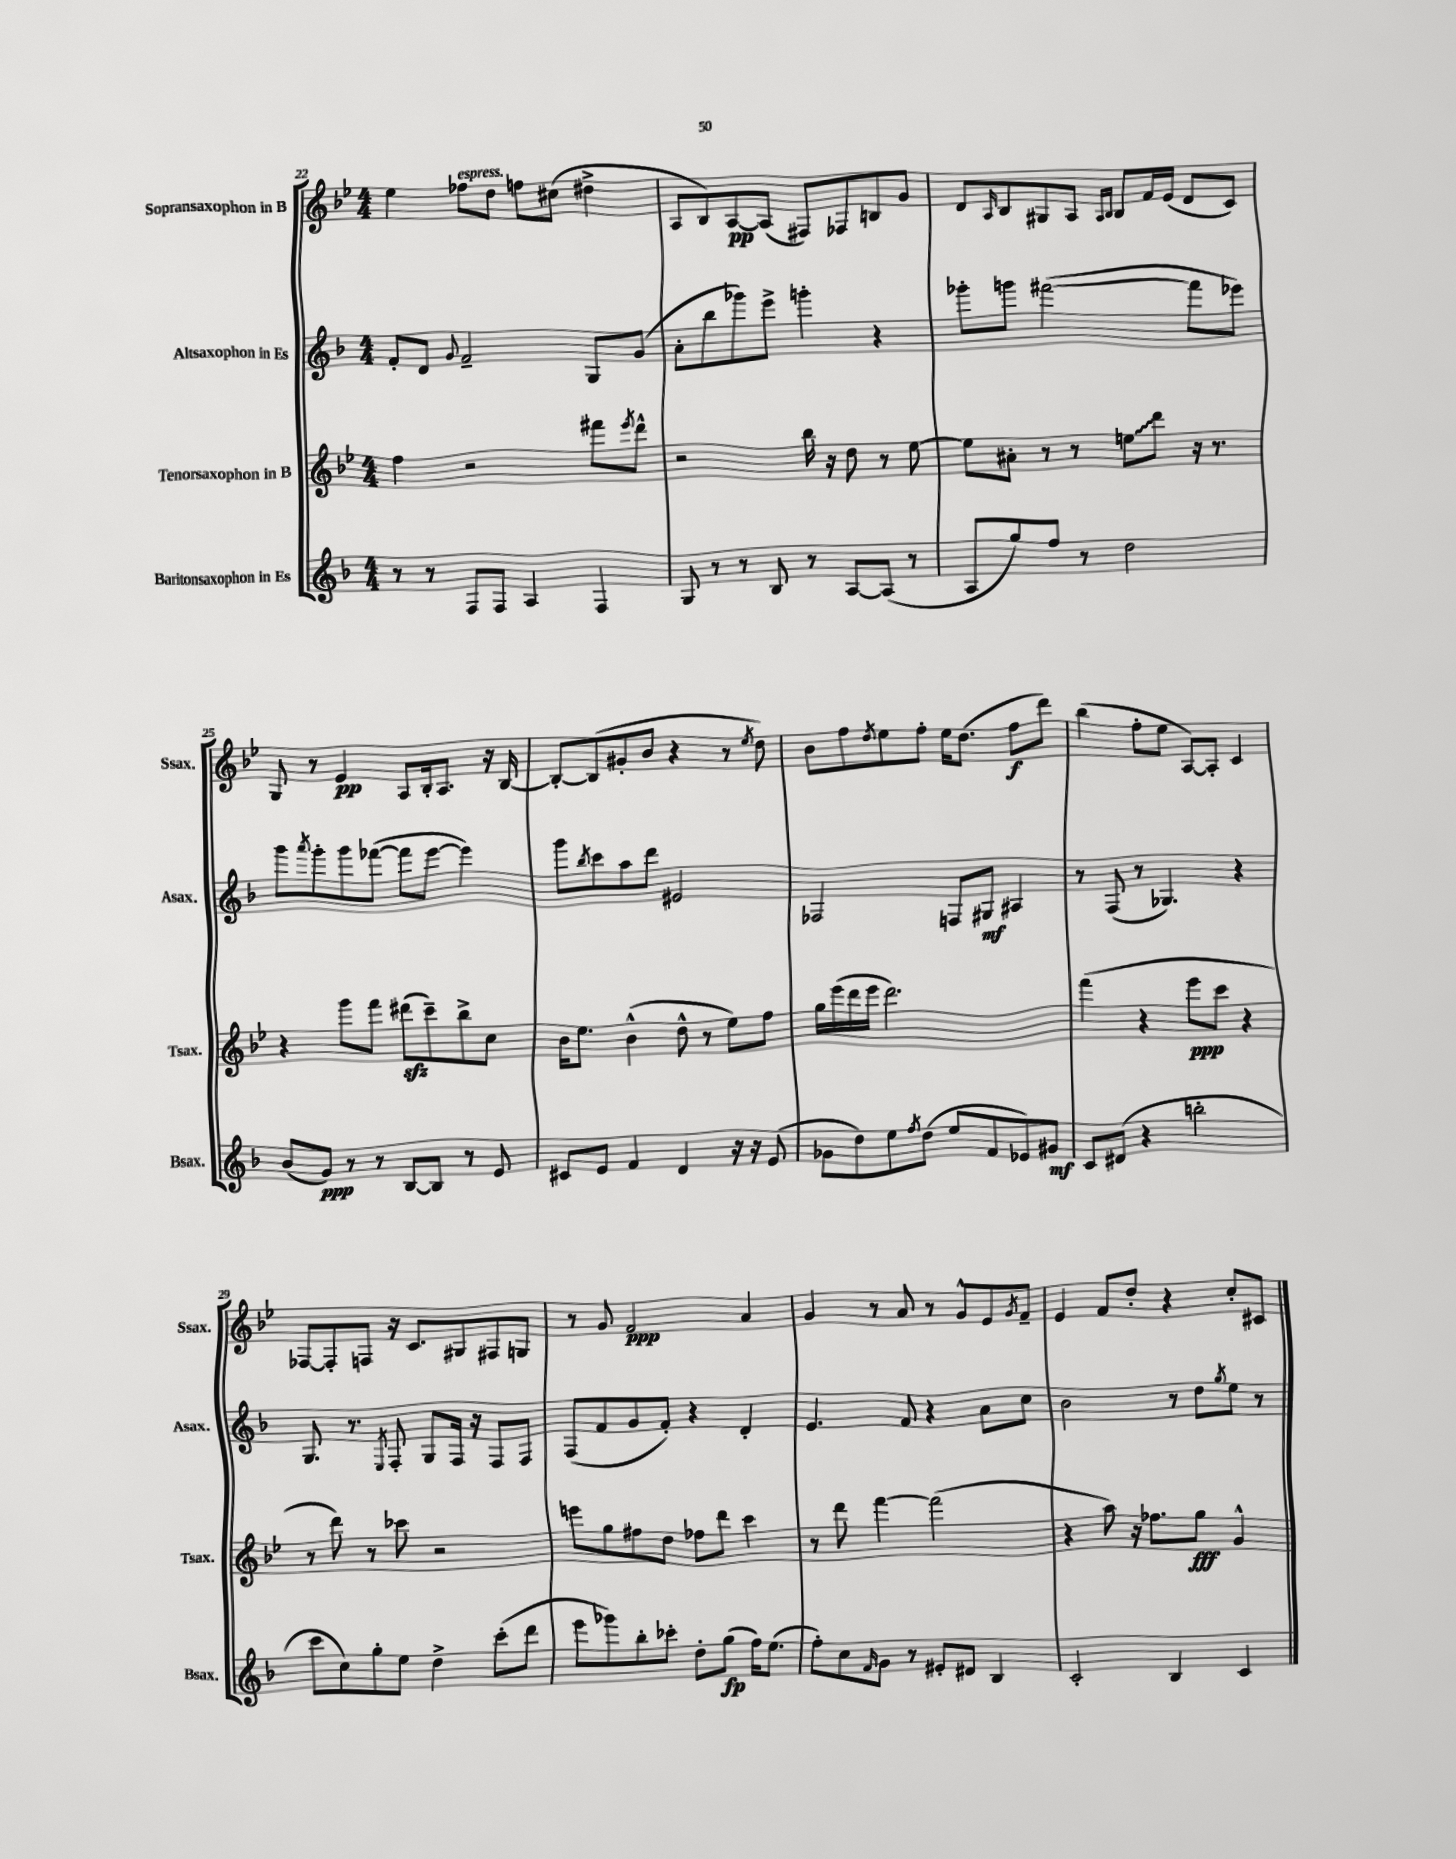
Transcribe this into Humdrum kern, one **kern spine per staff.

**kern	**kern	**kern	**kern
*staff4	*staff3	*staff2	*staff1
*clefG2	*clefG2	*clefG2	*clefG2
*k[b-]	*k[b-e-]	*k[b-]	*k[b-e-]
*M4/4	*M4/4	*M4/4	*M4/4
8r	4ff	8f'	4ee-
8r	.	8d	.
.	.	8qqg	.
8F	2r	2f~	8ff-
8F	.	.	8dd
4A	.	.	8ff
.	.	.	(8cc#
4F	8fff#	8G	4dd#^
.	8qeee-	.	.
.	8ddd^^	(8g	.
=	=	=	=
8G	2r	8a'	8A
8r	.	8bb-	8B-)
8r	.	8ggg-)	[8A
8B-	.	8eee^	(8A]
8r	16bb-	4ggg'	8F#)
.	16r	.	.
[8A	8dd	.	8F-
(8A]	8r	4r	8B
8r	[8ee-	.	8g
=	=	=	=
8A	8ee-]	8ggg-'	8d
.	.	.	16qqA
8gg)	8a#'	8ggg	8B-
8ff	8r	([2fff#	8G#
8r	8r	.	8A
.	.	.	16qqA
.	.	.	16qqB-
2dd	8ee	.	8B-
.	8ddd	.	16f
.	.	.	(16e-
.	16r	8fff#]	8d
.	8.r	.	.
.	.	8eee-)	8c)
=	=	=	=
(8b-	4r	8ggg	8G
.	.	8qaaa	.
8g)	.	8ggg'	8r
8r	8ggg	8ggg	4e-
8r	8fff	([8fff-	.
[8B-	(8ddd#	8fff-]	8A
8B-]	8ccc~)	[8eee	16B-'
.	.	.	8.A
8r	8bb-^	4eee])	.
8e	8cc	.	16r
.	.	.	[16B-
=	=	=	=
8c#	16b-	8ggg	8B-'_
.	8.ee-	.	.
.	.	8qbb-	.
8e	.	8ccc	(8B-]
4f	(4b-^^	8aa	8g#'
.	.	8ddd	8b-
4d	8dd^^	2e#	4r
.	8r	.	.
16r	8ee-)	.	8r
16r	.	.	.
.	.	.	8qee-
(8e	8ff	.	8dd)
=	=	=	=
8g-	16gg	2F-	8b-
.	(16eee-	.	.
8dd)	16ddd	.	8ff
.	16eee-	.	.
.	.	.	8qdd
8ee	2.ddd)	.	8ee-
8qff	.	.	.
(8dd	.	.	8ff'
8ee	.	8F	16ee-
.	.	.	(8.dd
8f	.	8G#	.
8e-)	.	4A#	8ff
8g#	.	.	8ddd)
=	=	=	=
8c	(4fff	8r	(4bb-
(8d#	.	(8F	.
4r	4r	8r	8ff'
.	.	4.G-)	8ee-
2bb'	8eee-	.	[8A)
.	8ccc	.	8A']
.	4r	4r	4c
=	=	=	=
8ccc	8r	8.G	[8F-
8cc)	8ddd)	.	8F-']
.	.	8.r	.
8gg'	8r	.	8F
.	.	8qE	.
8ee	8ccc-	8F'	16r
.	.	.	8.c
4dd^	2r	8G	.
.	.	16F	8G#
.	.	16r	.
(8ccc'	.	8F	8F#
8ddd	.	8F	8G
=	=	=	=
8eee	8eee	(8F	8r
8ggg-)	8gg	8f	8g
8bb-'	8ff#	8g	2f
8ccc-'	8dd	8f')	.
8dd'	8ff-	4r	.
(8gg	8ddd	.	.
16ff)	4ccc	4d'	4a
(8.ee	.	.	.
=	=	=	=
8ff')	8r	4.e	4g
8cc	8ddd	.	.
16qqf	.	.	.
8g	[4fff	.	8r
8r	.	8f	8a
8e#'	(2fff]	4r	8r
8d#	.	.	8g^^
4B-	.	8a	8e-
.	.	.	8qg
.	.	8cc	8f~
=	=	=	=
2c'	4r	2b-	4e-
.	8aa)	.	8f
.	16r	.	8dd'
.	8.ff-	.	.
4B-	.	8r	4r
.	8gg	8dd	.
.	.	8qgg	.
4c	4g^^	8ee	8cc'
.	.	8r	8c#
==	==	==	==
*-	*-	*-	*-
